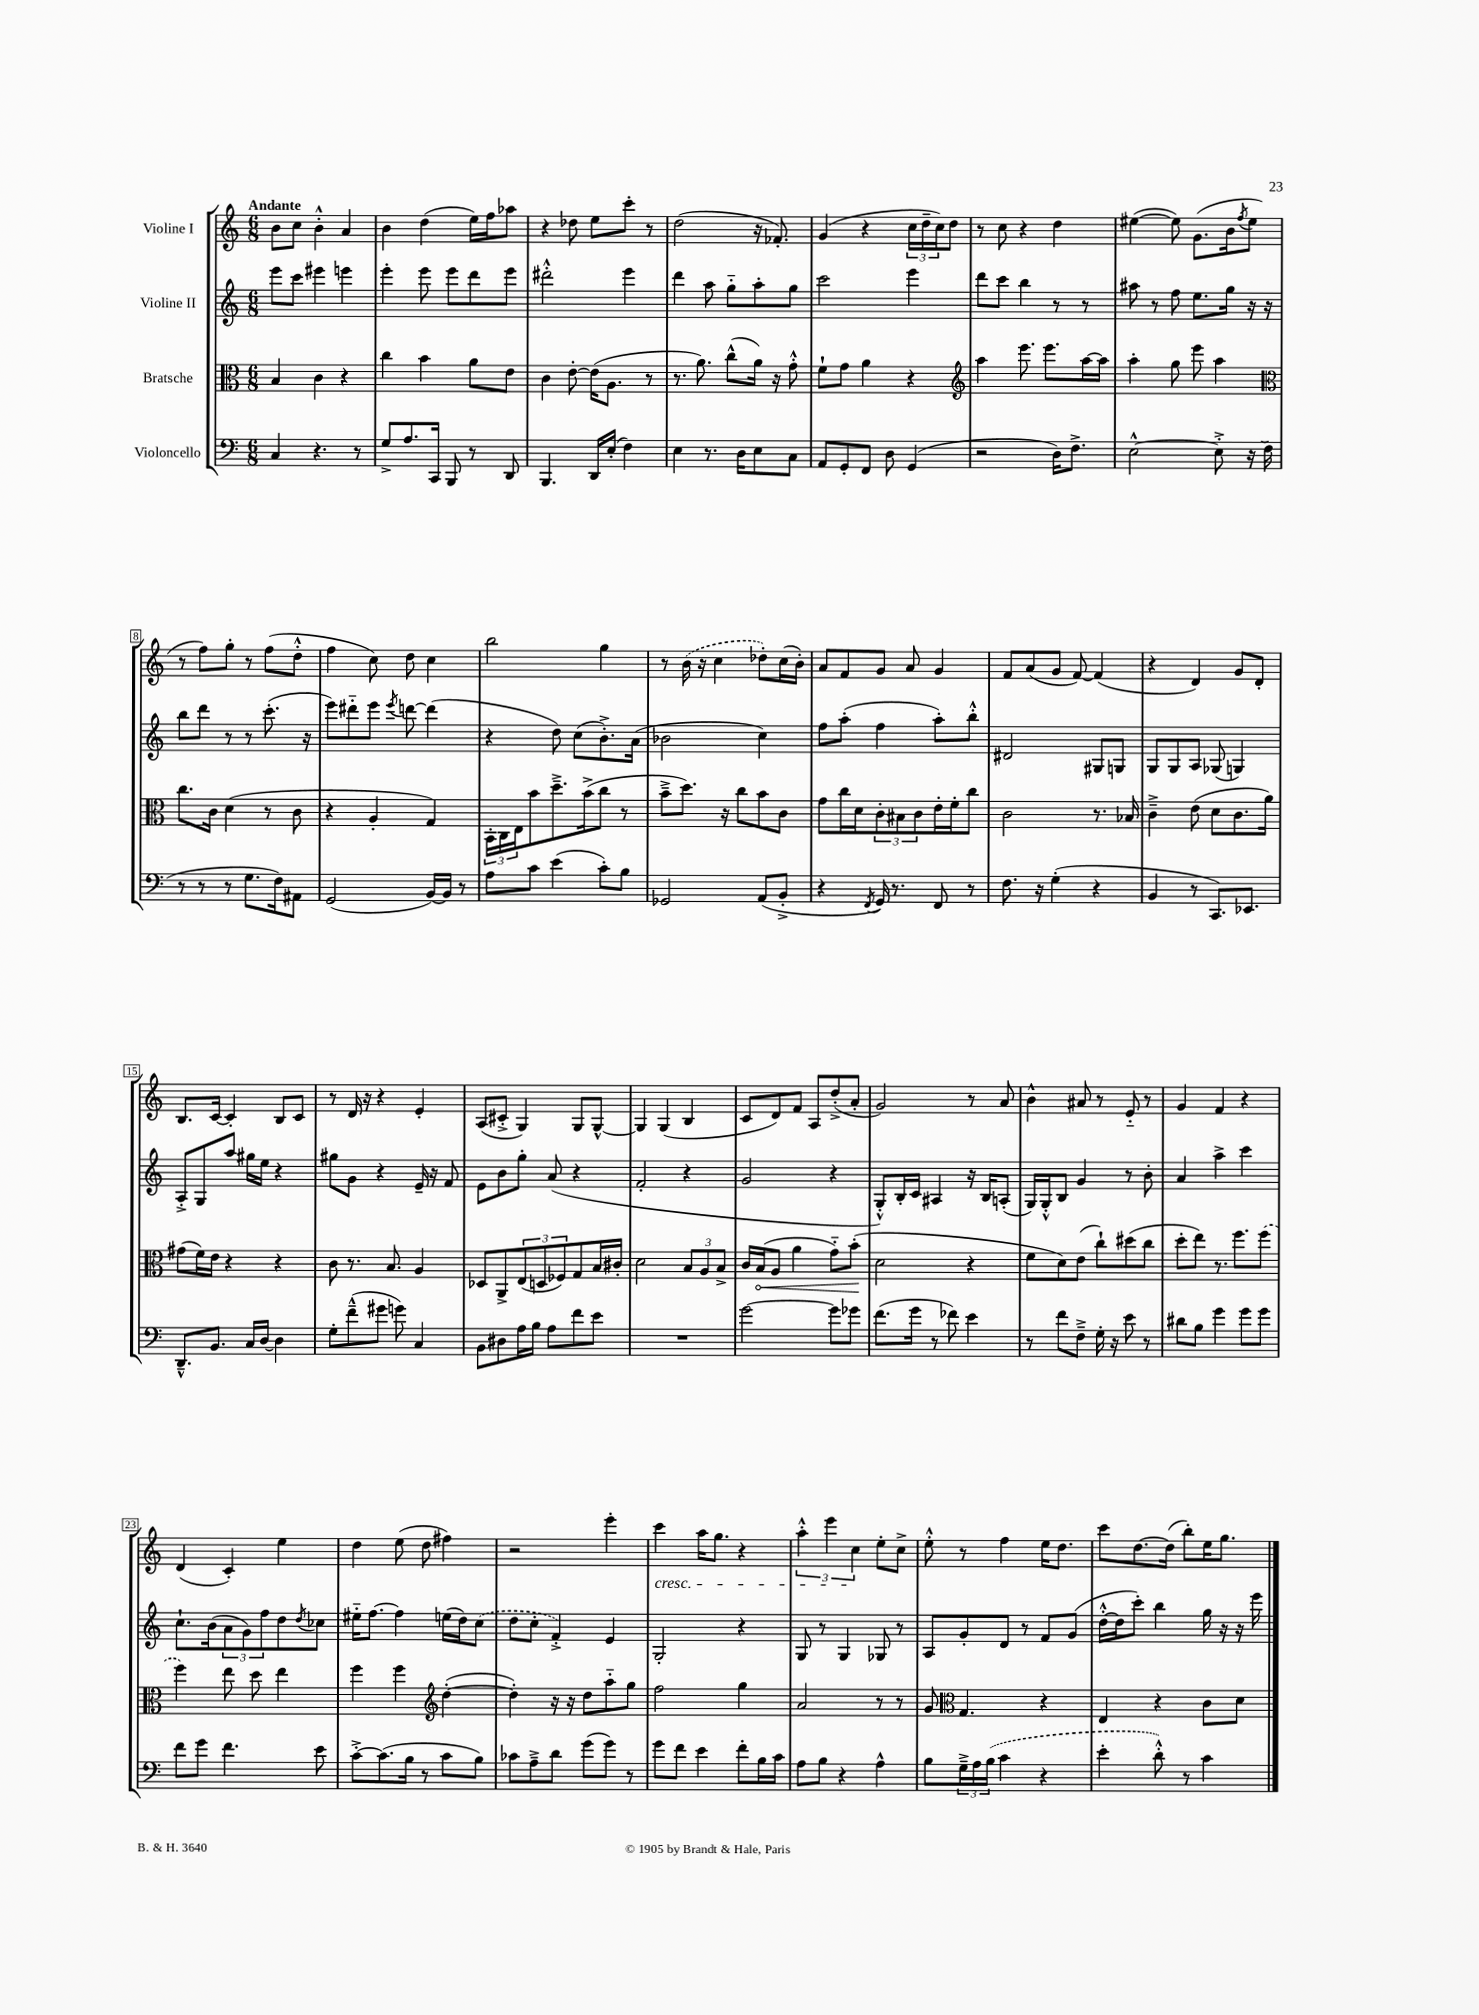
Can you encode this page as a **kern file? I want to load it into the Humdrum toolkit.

**kern	**kern	**kern	**kern
*staff4	*staff3	*staff2	*staff1
*clefF4	*clefC3	*clefG2	*clefG2
*k[]	*k[]	*k[]	*k[]
*M6/8	*M6/8	*M6/8	*M6/8
4C	4B	8eee	8b
.	.	8ccc	8cc
4.r	4c	4eee#	4b'^^
.	4r	4eee	4a
8r	.	.	.
=	=	=	=
8G^	4cc	4eee'	4b
8.A	.	.	.
.	4b	8eee	(4dd
16CC	.	.	.
8BBB	.	8eee	.
8r	8a	8ddd	16ee)
.	.	.	16ff
8DD	8e	8eee	8aa-
=	=	=	=
4.BBB	4c	2ddd#'^^	4r
.	[8e'	.	8dd-
16DD	(16e]	.	8ee
(16E'	8.A	.	.
4F)	.	4eee	8ccc'
.	8r	.	8r
=	=	=	=
4E	8.r	4ddd	(2dd
.	8.a)	.	.
8.r	.	8aa	.
.	(8cc^^	8gg'~	.
16D	.	.	.
8E	16a)	8aa'	16r
.	16r	.	8.f-')
8C	8g'^^	8gg	.
=	=	=	=
8AA	8f`	2ccc	(4g
8GG'	8g	.	.
8FF	4a	.	4r
8D	.	.	.
(4GG	4r	4eee	24cc
.	.	.	24dd~
.	.	.	24cc)
.	.	.	8dd
=	=	=	=
*	*clefG2	*	*
2r	4aa	8ddd	8r
.	.	8ccc	8cc
.	8.eee	4bb	4r
.	8.eee	.	.
16D)	.	8r	4dd
8.F^	.	.	.
.	[16aa	8r	.
.	16aa]	.	.
=	=	=	=
[2E^^	4aa'	8aa#	([4ee#
.	.	8r	.
.	8gg	8ff	8ee#])
.	8eee	8.ee	(8.g
8E'^]	4aa	.	.
.	.	16gg	16b
.	.	.	8qff
16r	.	16r	8ee#
(16F	.	16r	.
=	=	=	=
*	*clefC3	*	*
8r	8.cc	8bb	8r
8r	.	8ddd	8ff)
.	16c	.	.
8r	(4d	8r	8gg'
8.G	.	8r	8r
.	8r	(8.ccc'	(8ff
16F)	.	.	.
8AA#	8c	.	8dd'^^
.	.	16r	.
=	=	=	=
(2GG	4r	8eee)	4ff
.	.	8ddd#'~	.
.	4A'	8eee	8cc)
.	.	8qeee	.
.	.	[8ddd	8dd
[16BB)	4G)	(4ddd]	4cc
16BB]	.	.	.
8r	.	.	.
=	=	=	=
8A	24BB'	4r	2bb
.	24C	.	.
.	24E	.	.
8c	8b	.	.
(4e	8.dd~^	8dd)	.
.	.	(8cc	.
.	(16b^	.	.
8c')	8cc	8.b'^)	4gg
8B	8r	.	.
.	.	(16a	.
=	=	=	=
2GG-	8b~^	2b-	8r
.	8.dd)	.	(16b
.	.	.	16r
.	.	.	4cc
.	16r	.	.
.	8cc	.	.
(8AA	8b	4cc)	8dd-')
8BB'^	8c	.	(16cc
.	.	.	16b')
=	=	=	=
4r	8g	8ff	8a
.	16cc	(8aa'	8f
.	16d	.	.
8qFF	.	.	.
16GG)	12c'	4ff	8g
8.r	.	.	.
.	12B#	.	.
.	.	.	8a
.	12c	.	.
8FF	16e'	8aa')	4g
.	16f'	.	.
8r	8cc	8bb'^^	.
=	=	=	=
8.F	2c	2d#	8f
.	.	.	(8a
16r	.	.	.
(4G'	.	.	8g
.	.	.	[8f)
4r	8.r	8G#	(4f]
.	.	8G	.
.	16B-	.	.
=	=	=	=
4BB	4c~^	8G	4r
.	.	8G	.
8r	(8e	8A	4d)
8.CC)	8d	(8G-	.
.	8.c	4G)	8g
8.EE-	.	.	.
.	.	.	8d'
.	16a)	.	.
=	=	=	=
8.DD~^^	(8g#	8A'^	8.B
.	16f)	8G	.
8.BB	16e	.	[16c
.	4r	8aa	4c']
16C	.	16gg#	.
[16D	.	16ee	.
4D]	4r	4r	8B
.	.	.	8c
=	=	=	=
8G'	8c	8gg#	8r
(8f~^^	8.r	8g	16d
.	.	.	16r
8g#	.	4r	4r
.	8.B	.	.
8g)	.	.	.
4C	4A	16e~	4e'
.	.	16r	.
.	.	8f	.
=	=	=	=
8BB	8D-	8e	(8A
8D#	8AA^	8b	8c#'^
16A	(12E	8gg'	4G)
16B	.	.	.
.	12D	.	.
8A	.	(8a	.
.	12F-)	.	.
8f	8G	4r	8G
8e	16B	.	[8G^^
.	16c#'	.	.
=	=	=	=
2.r	2d	2f'	4G]
.	.	.	(4G
.	12B	4r	4B
.	12A	.	.
.	12B^	.	.
=	=	=	=
[2g	16c	2g	8c
.	(16B	.	.
.	8A	.	8d)
.	4a	.	8f
.	.	.	8A
8g]	8g'~)	4r	(8dd'^
8g-	(8b'	.	8a'
=	=	=	=
(8.f	2d	8G'^^)	2g)
.	.	16B'	.
16g	.	16c	.
8r	.	4A#	.
8f-)	.	.	.
4e	4r	16r	8r
.	.	16B	.
.	.	(8A'	8a
=	=	=	=
8r	8f	16G)	4b^^
.	.	16G'^^	.
8f	8d)	8B	.
8F~^	(8e	4g	8a#
16G'	8cc`)	.	8r
16r	.	.	.
8e	(8dd#	8r	8e'~
8r	8cc	8b'	8r
=	=	=	=
8d#	8dd'	4a	4g
8B	8ee)	.	.
4g	8.r	4aa^	4f
.	8.ff	.	.
8g	.	4ccc	4r
8g	(8ff	.	.
=	=	=	=
8f	4ff)	8.cc`	(4d
8g	.	.	.
.	.	(16b	.
4.f	8ee	12a	4c')
.	.	12g)	.
.	8dd	.	.
.	.	12ff	.
.	4ee	8dd	4ee
.	.	8qdd	.
8e	.	8cc-	.
=	=	=	=
[8c'^	4ff	16ee#'~	4dd
.	.	[8.ff	.
(8.c]	.	.	.
.	4ff	4ff]	(8ee
16B	.	.	.
8r	.	.	8dd
*	*clefG2	*	*
8c	([4dd'	(16ee	4ff#)
.	.	16dd)	.
8B)	.	(8cc	.
=	=	=	=
8c-	4dd'])	8dd	2r
8A~^	.	8cc'	.
8d	16r	4f'^)	.
.	16r	.	.
(8g	8dd	.	.
8g)	8aa'~	4e	4eee'
8r	8gg	.	.
=	=	=	=
8g	2ff	2G'	4ccc
8f	.	.	.
4e	.	.	16aa
.	.	.	8.gg
8f'	4gg	4r	4r
16B	.	.	.
16c	.	.	.
=	=	=	=
8A	2a	8G	6aa'^^
8B	.	8r	.
.	.	.	6eee
4r	.	4G	.
.	.	.	6cc
4A^^	8r	8G-	8ee'
.	8r	8r	8cc^
=	=	=	=
8B	8g	8A	8ee'^^
*	*clefC3	*	*
24G~^	4.G	8g'	8r
24A	.	.	.
(24B	.	.	.
4c	.	8d	4ff
.	.	8r	.
4r	4r	8f	16ee
.	.	.	8.dd
.	.	(8g	.
=	=	=	=
4e'	4E	[16dd'^^	8ccc
.	.	16dd]	.
.	.	8ccc')	[8.dd
8d'^^)	4r	4bb	.
.	.	.	(16dd]
8r	.	.	8bb')
4c	8c	16gg	16ee
.	.	16r	8.gg
.	8d	16r	.
.	.	16eee	.
==	==	==	==
*-	*-	*-	*-
